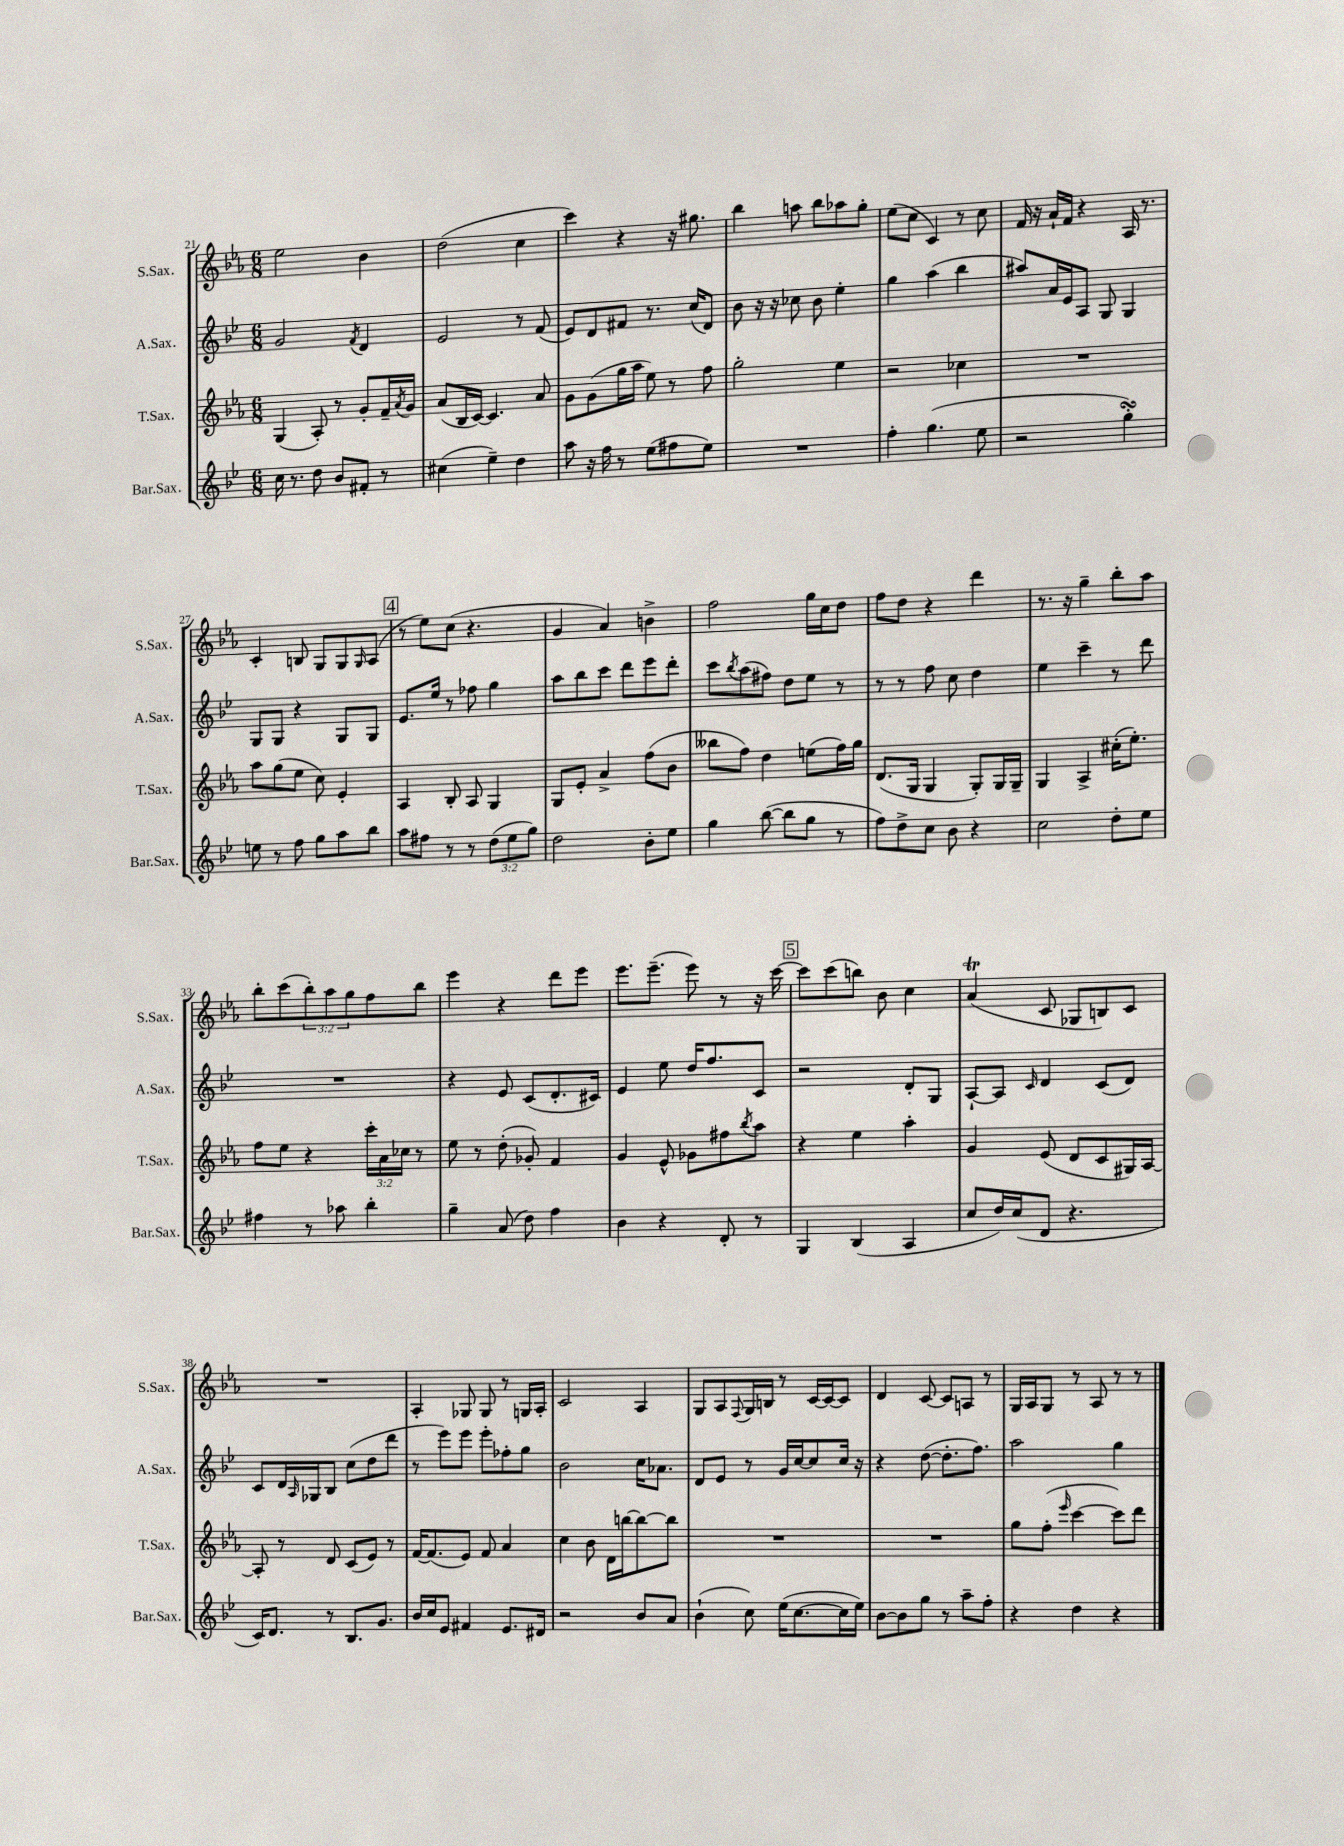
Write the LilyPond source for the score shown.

<<
\new StaffGroup <<
\new Staff = "s0" \with { instrumentName = "S.Sax." shortInstrumentName = "S.Sax." } {
    \clef treble \key ees \major \numericTimeSignature \time 6/8 \override Staff.TupletNumber.text = #tuplet-number::calc-fraction-text
    ees''2 bes'4 |
    d''2( c''4 |
    c'''4) r4 r16 gis''8. |
    bes''4 a''8 bes''8 aes''8 g''8-. |
    ees''8( c''8 c'4) r8 c''8 |
    f'16 r16 aes'16-! f'16 r4 aes16 r8. |
    c'4-. b8 g8 g8 \grace { g16 } aes8( |
    \mark \markup { \box "4" } r8 ees''8) c''8( r4. |
    g'4 aes'4) b'4-> |
    f''2 g''16 c''16 d''8 |
    f''8 d''8 r4 d'''4 |
    r8. r16 g''4-- bes''8-. aes''8 |
    bes''8-. c'''8( \tuplet 3/2 { bes''8-.) aes''8 g''8 } f''8 bes''8 |
    ees'''4 r4 d'''8 ees'''8 |
    ees'''8. ees'''8.--( ees'''8) r8 r16 c'''16~ |
    \mark \markup { \box "5" } c'''8 c'''8( b''8) bes'8 c''4 |
    aes'4\trill( c'8 ges8 b8) c'8 |
    R2. |
    aes4-. ges8 ges8 r8 g16 aes16-. |
    c'2 aes4 |
    g8 aes8 \appoggiatura { f8 } g16 b16 r8 c'16~ c'16~ c'8 |
    d'4 c'8~ c'8 a8 r8 |
    g16 aes16 g8 r8 aes8 r8 r8 \bar "|." |
}
\new Staff = "s1" \with { instrumentName = "A.Sax." shortInstrumentName = "A.Sax." } {
    \clef treble \key bes \major \numericTimeSignature \time 6/8
    g'2 \acciaccatura { f'8 } d'4 |
    ees'2 r8 f'8( |
    ees'8) d'8 fis'8 r8. c''16( d'8) |
    bes'8 r16 r16 ces''8 bes'8 ees''4-. |
    g''4 a''4( bes''4 |
    ais''8) a'16 ees'16 a8 g8 g4 |
    g8 g8 r4 g8 g8 |
    \mark \markup { \box "4" } ees'8. ees''16 r8 fes''8 g''4 |
    a''8 bes''8 c'''8 d'''8 ees'''8 d'''8-. |
    c'''8 \acciaccatura { bes''8 } a''8( fis''8) d''8 ees''8 r8 |
    r8 r8 f''8 c''8 d''4 |
    ees''4 c'''4-- r8 d'''8 |
    R2. |
    r4 ees'8 c'8( d'8.-. cis'16) |
    ees'4 ees''8 d''16 f''8. c'8 |
    \mark \markup { \box "5" } r2 d'8-. g8 |
    a8~-! a8 \grace { c'16 } d'4 c'8( d'8) |
    c'8 d'16 \grace { a16 } ges16 bes8 c''8( d''8 d'''8 |
    r8 ees'''8) ees'''8 ees'''8-. fes''8-. g''8 |
    bes'2 c''16 aes'8. |
    d'8 ees'8 r8 g'16 c''16~ c''8 c''16 r16 |
    r4 d''8~( d''8.-. f''8.) |
    a''2 g''4 \bar "|." |
}
\new Staff = "s2" \with { instrumentName = "T.Sax." shortInstrumentName = "T.Sax." } {
    \clef treble \key ees \major \numericTimeSignature \time 6/8 \override Staff.TupletNumber.text = #tuplet-number::calc-fraction-text
    g4( aes8-.) r8 g'8-. f'16-- \acciaccatura { aes'8 } g'16 |
    aes'8( bes16 c'16~) c'4. aes'8 |
    g'8 g'8( g''16 aes''16 ees''8) r8 f''8 |
    g''2-. ees''4 |
    r2 ces''4 |
    R2. |
    aes''8 g''8( ees''8 c''8) ees'4-. |
    \mark \markup { \box "4" } aes4 bes8-. aes8 g4 |
    g8 ees'8-. aes'4-> f''8( bes'8 |
    beses''8 f''8) d''4 e''8( f''16) g''16 |
    d'8.( g16 g4 g8-.) g16 g16-- |
    g4 aes4-> cis''16-.( ees''8.-.) |
    f''8 ees''8 r4 \tuplet 3/2 { c'''16-. aes'16 ces''16 } r8 |
    ees''8 r8 d''8-.( ges'8-.) f'4 |
    g'4 ees'8-^ ges'8 fis''8 \acciaccatura { bes''8 } aes''8 |
    \mark \markup { \box "5" } r4 ees''4 aes''4-. |
    g'4 ees'8( d'8 c'8 gis16) aes16~ |
    aes8-. r8 d'8 c'8( ees'8) r8 |
    f'16~ f'8.( ees'8) f'8 aes'4 |
    c''4 bes'8 d'16 b''16~ b''8~ b''8 |
    R2. |
    R2. |
    g''8 f''8-.( \grace { ees'''16 } c'''4~ c'''8) d'''8 \bar "|." |
}
\new Staff = "s3" \with { instrumentName = "Bar.Sax." shortInstrumentName = "Bar.Sax." } {
    \clef treble \key bes \major \numericTimeSignature \time 6/8 \override Staff.TupletNumber.text = #tuplet-number::calc-fraction-text
    c''16 r8. d''8 bes'8 fis'8-. r8 |
    cis''4( ees''4--) d''4 |
    a''8 r16 f''16 r8 ees''8( fis''8 ees''8) |
    R2. |
    f''4-. g''4.( ees''8 |
    r2 g''4-.\turn) |
    e''8 r8 f''8 g''8 a''8 bes''8 |
    \mark \markup { \box "4" } a''8 fis''8 r8 r8 \tuplet 3/2 { d''8( ees''8 g''8) } |
    d''2 bes'8-. ees''8 |
    g''4 bes''8~( bes''8 g''8 r8 |
    f''8) d''8-> c''8 bes'8 r4 |
    c''2 d''8-. ees''8 |
    fis''4 r8 aes''8 bes''4-. |
    g''4-- a'8( d''8) f''4 |
    bes'4 r4 d'8-. r8 |
    \mark \markup { \box "5" } g4 bes4( a4 |
    c''8 d''16) c''16( d'8 r4. |
    c'16) d'8. r8 bes8. g'8. |
    bes'16 c''16 ees'8 fis'4 ees'8. dis'16 |
    r2 bes'8 a'8 |
    bes'4-!( c''8) ees''16( c''8.~ c''16 ees''16) |
    bes'8~ bes'8 g''8 r8 a''8-- f''8-. |
    r4 d''4 r4 \bar "|." |
}
>>
>>
\layout { \context { \Score currentBarNumber = #21 } }
